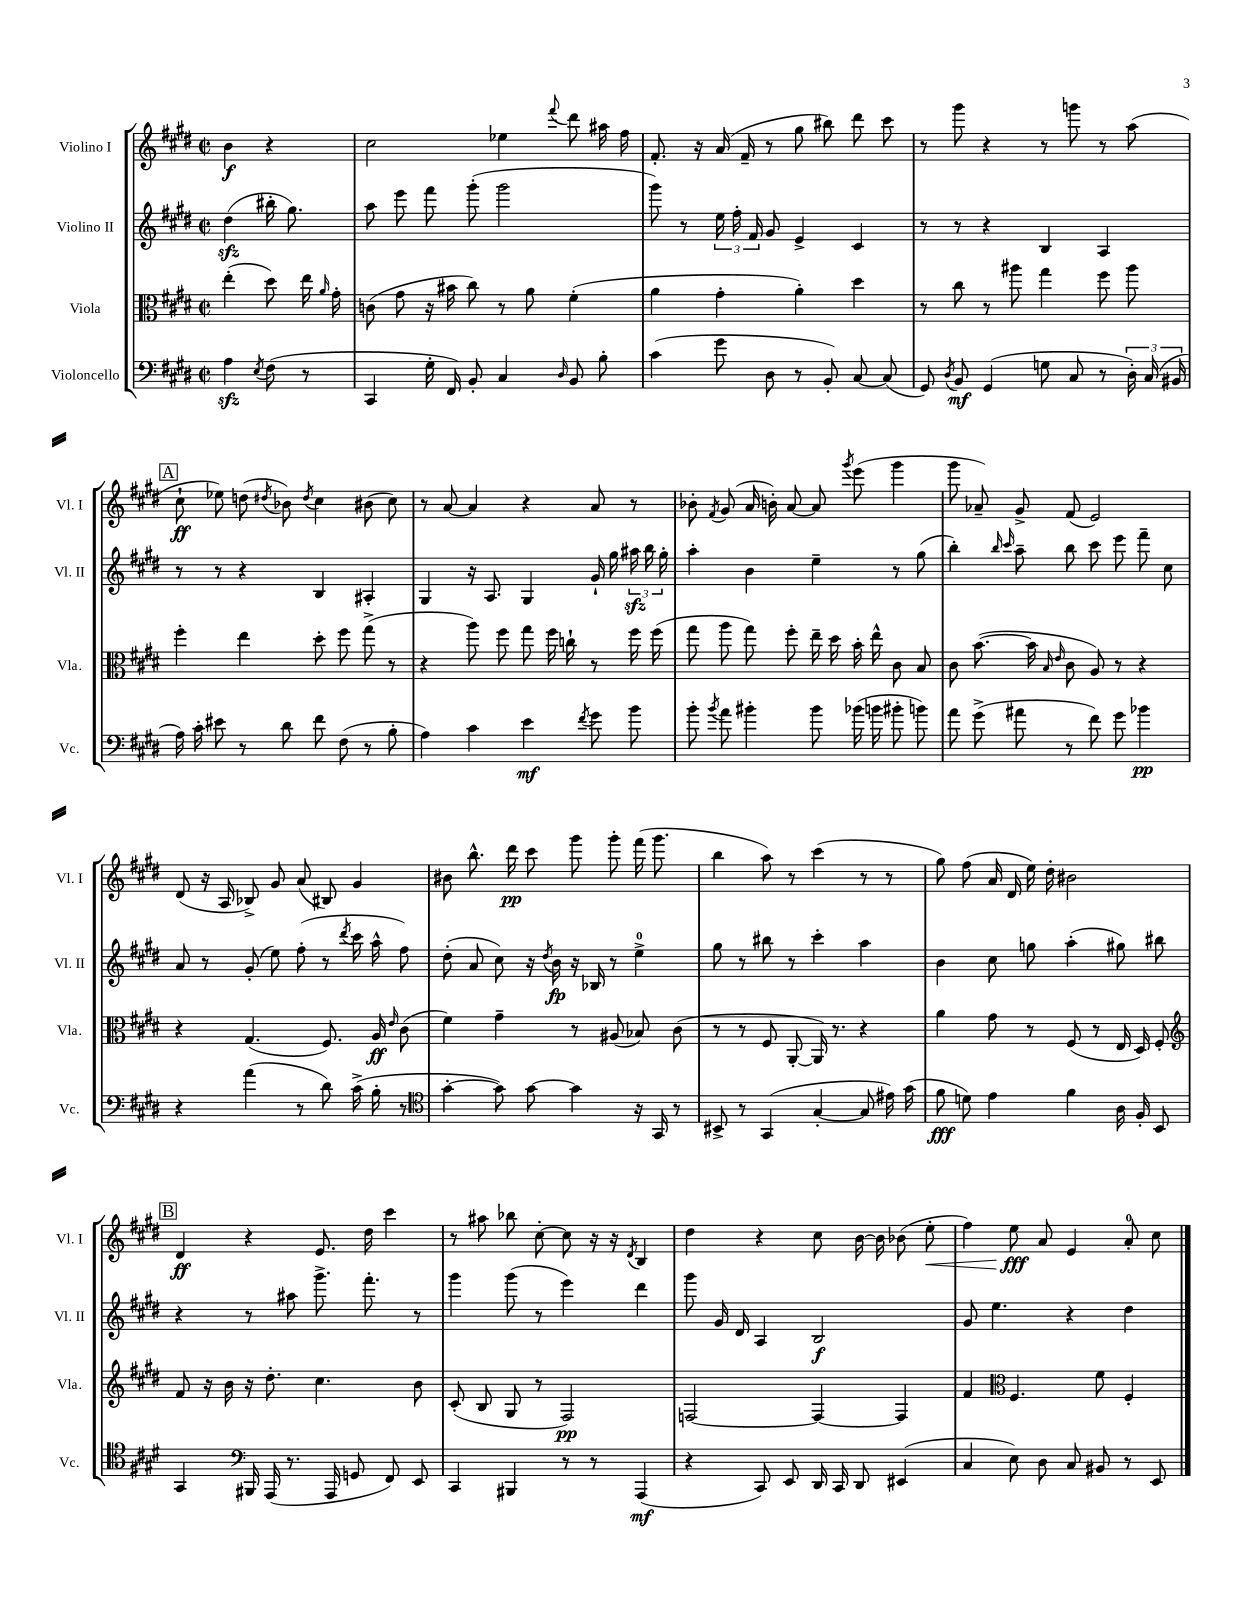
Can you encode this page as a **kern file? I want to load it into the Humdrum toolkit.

**kern	**dynam	**kern	**dynam	**kern	**dynam	**kern	**dynam
*part4	*part4	*part3	*part3	*part2	*part2	*part1	*part1
*staff4	*staff4	*staff3	*staff3	*staff2	*staff2	*staff1	*staff1
*I"Violoncello	*	*I"Viola	*	*I"Violino II	*	*I"Violino I	*
*I'Vc.	*	*I'Vla.	*	*I'Vl. II	*	*I'Vl. I	*
*clefF4	*	*clefC3	*	*clefG2	*	*clefG2	*
*k[f#c#g#d#]	*	*k[f#c#g#d#]	*	*k[f#c#g#d#]	*	*k[f#c#g#d#]	*
*M2/2	*	*M2/2	*	*M2/2	*	*M2/2	*
*met(c|)	*	*met(c|)	*	*met(c|)	*	*met(c|)	*
=	=	=	=	=	=	=	=
4Azz\	.	(4ee'\	.	(4dd#zz\	.	4b\	f
8qE/	.	.	.	.	.	.	.
(8F#\	.	8dd#\)	.	16bb#X'\	.	4r	.
.	.	.	.	8.gg#\)	.	.	.
8r	.	16ee\	.	.	.	.	.
.	.	16qqa/	.	.	.	.	.
.	.	16g#'\	.	.	.	.	.
=1	=1	=1	=1	=1	=1	=1	=1
4CC#/	.	(8cn\	.	8aa\	.	2cc#\	.
.	.	8g#\	.	8eee\	.	.	.
16G#'\	.	16r	.	8fff#\	.	.	.
16FF#/)	.	16b#X\	.	.	.	.	.
8BB'/	.	8cc#\)	.	(8ggg#'\	.	.	.
4C#/	.	8r	.	2ggg#\	.	4ee-X\	.
.	.	8a\	.	.	.	.	.
16qqD#/	.	.	.	.	.	8qqfff#/	.
8BB/	.	(4f#'\	.	.	.	8ddd#\	.
8B'\	.	.	.	.	.	16aa#X\	.
.	.	.	.	.	.	16ff#\	.
=2	=2	=2	=2	=2	=2	=2	=2
(4c#\	.	4a\	.	8ggg#\)	.	8.f#'/	.
.	.	.	.	8r	.	.	.
.	.	.	.	.	.	16r	.
8g#\	.	4g#'\	.	24ee\	.	(16a/	.
.	.	.	.	24ff#'\	.	.	.
.	.	.	.	.	.	16f#~/	.
.	.	.	.	24f#/	.	.	.
8D#\	.	.	.	8g#/	.	8r	.
8r	.	4a'\)	.	4e^/	.	8gg#\	.
8BB'/)	.	.	.	.	.	8bb#X\)	.
[8C#/	.	4dd#\	.	4c#/	.	8ddd#\	.
(8C#/]	.	.	.	.	.	8ccc#\	.
=3	=3	=3	=3	=3	=3	=3	=3
8GG#/)	.	8r	.	8r	.	8r	.
8qD#/	.	.	.	.	.	.	.
8BB/	mf	8cc#\	.	8r	.	8ggg#\	.
(4GG#/	.	8r	.	4r	.	4r	.
.	.	8aa#X\	.	.	.	.	.
8Gn\	.	4gg#\	.	4B/	.	8r	.
8C#/	.	.	.	.	.	8gggn\	.
8r	.	8ff#\	.	4A/	.	8r	.
24D#'\)	.	8aa#\	.	.	.	(8aa\	.
(24C#/	.	.	.	.	.	.	.
24BB#X/	.	.	.	.	.	.	.
!!LO:LB:g=z
!!LO:REH:place=s1:t=A
=4	=4	=4	=4	=4	=4	=4	=4
16A\)	.	4ff#'\	.	8r	.	8cc#`\	ff
16c#'\	.	.	.	.	.	.	.
8e#X\	.	.	.	8r	.	8ee-X\)	.
8r	.	4ee\	.	4r	.	(8ddn\	.
.	.	.	.	.	.	8qdd#X/	.
8d#\	.	.	.	.	.	8b-X\)	.
.	.	.	.	.	.	8qdd#/	.
8f#\	.	8dd#'\	.	4B/	.	4cc#\	.
(8F#\	.	8ff#\	.	.	.	.	.
8r	.	(8gg#^\	.	4A#X'/	.	(8b#X\	.
8B'\	.	8r	.	.	.	8cc#\)	.
=5	=5	=5	=5	=5	=5	=5	=5
4A\)	.	4r	.	4G#/	.	8r	.
.	.	.	.	.	.	[8a/	.
4c#\	.	8aa\)	.	16r	.	4a/]	.
.	.	.	.	8.A/	.	.	.
.	.	8ff#\	.	.	.	.	.
4e\	mf	8gg#\	.	4G#/	.	4r	.
.	.	16ff#\	.	.	.	.	.
.	.	16ccn`\	.	.	.	.	.
8qf#/	.	.	.	.	.	.	.
8g#\	.	8r	.	16g#`/	.	8a/	.
.	.	.	.	16gg#\	.	.	.
8b\	.	16ff#\	.	24aa#Xzz\	.	8r	.
.	.	.	.	24bb\	.	.	.
.	.	(16ff#\	.	.	.	.	.
.	.	.	.	24gg#'\	.	.	.
=6	=6	=6	=6	=6	=6	=6	=6
8b'\	.	8gg#\	.	4aa'\	.	8b-X'\	.
8qb/	.	.	.	.	.	8qf#/	.
8a\	.	8aa\	.	.	.	(8g#/	.
4b#X'\	.	8gg#\)	.	4b\	.	16a/	.
.	.	.	.	.	.	16bn'\)	.
.	.	8ff#'\	.	.	.	[8a/	.
8b#\	.	16ee~\	.	4ee~\	.	8a/]	.
.	.	16dd#\	.	.	.	.	.
.	.	.	.	.	.	8qggg#/	.
(16b-X\	.	16b'\	.	.	.	(8eee\	.
16bn\	.	16ee^^\	.	.	.	.	.
8b#X'\	.	8c#\	.	8r	.	4ggg#\	.
8bn\)	.	8B/	.	(8gg#\	.	.	.
=7	=7	=7	=7	=7	=7	=7	=7
8a\	.	8c#\	.	4bb'\)	.	8ggg#\	.
(8g#^\	.	([8.b\	.	.	.	8a-X~/)	.
.	.	.	.	16qqbb/	.	.	.
.	.	.	.	16qqccc#/	.	.	.
8a#X\	.	.	.	8aa~\	.	8g#^/	.
.	.	16b\]	.	.	.	.	.
.	.	16qqB/	.	.	.	.	.
.	.	16qqe/	.	.	.	.	.
8r	.	8c#\	.	8bb\	.	(8f#/	.
8f#\)	.	8A/)	.	8ccc#\	.	2e/)	.
8g#\	.	8r	.	8eee\	.	.	.
4b-X\	pp	4r	.	8fff#~\	.	.	.
.	.	.	.	8cc#\	.	.	.
!!LO:LB:g=z
=8	=8	=8	=8	=8	=8	=8	=8
4r	.	4r	.	8a/	.	(8d#/	.
.	.	.	.	8r	.	16r	.
.	.	.	.	.	.	16A/	.
(4a\	.	(4.G#/	.	(8g#'/	.	8B-X^/)	.
.	.	.	.	8ee\)	.	8g#/	.
8r	.	.	.	(8ff#'\	.	(8a/	.
8d#\)	.	8.F#/)	.	8r	.	8B#X/)	.
.	.	.	.	8qddd#/	.	.	.
(16c#^\	.	.	.	16ccc#\	.	4g#/	.
16B'\	.	16A/	ff	16aa^^\	.	.	.
.	.	16qqe/	.	.	.	.	.
8r	.	(8c#\	.	8ff#\)	.	.	.
=9	=9	=9	=9	=9	=9	=9	=9
*clefC4	*	*	*	*	*	*	*
[4g#'\	.	4f#\)	.	(8dd#'\	.	8b#X\	.
.	.	.	.	8a/	.	8.bb^^\	.
8g#\])	.	4g#~\	.	8cc#\)	.	.	.
.	.	.	.	.	.	16ddd#\	pp
[8g#\	.	.	.	16r	.	8ccc#\	.
.	.	.	.	8qdd#/	.	.	.
.	.	.	.	16b\	fp	.	.
4g#\]	.	8r	.	16r	.	8ggg#\	.
.	.	.	.	16B-X/	.	.	.
.	.	(8A#X/	.	8r	.	8ggg#'\	.
16r	.	8B-X/)	.	4ee^\	.	(16fff#\	.
16GG#/	.	.	.	.	.	8.ggg#\	.
8r	.	(8c#\	.	.	.	.	.
=10	=10	=10	=10	=10	=10	=10	=10
8BB#X^/	.	8r	.	8gg#\	.	4bb\	.
8r	.	8r	.	8r	.	.	.
(4GG#/	.	8F#/	.	8bb#X\	.	8aa\)	.
.	.	[8AA'/	.	8r	.	8r	.
[4G#'/	.	16AA/])	.	4ccc#'\	.	(4ccc#\	.
.	.	8.r	.	.	.	.	.
8G#/]	.	4r	.	4aa\	.	8r	.
16e#X\)	.	.	.	.	.	8r	.
(16g#\	.	.	.	.	.	.	.
=11	=11	=11	=11	=11	=11	=11	=11
8f#\	fff	4a\	.	4b\	.	8gg#\)	.
8dn\)	.	.	.	.	.	(8ff#\	.
4e\	.	8g#\	.	8cc#\	.	16a/	.
.	.	.	.	.	.	16d#/	.
.	.	8r	.	8ggn\	.	16ee\)	.
.	.	.	.	.	.	16dd#'\	.
4f#\	.	(8F#/	.	(4aa'\	.	2b#X\	.
.	.	8r	.	.	.	.	.
16A\	.	16E/	.	8gg#X\)	.	.	.
16F#'/	.	16D#/)	.	.	.	.	.
8BB/	.	8F#'/	.	8bb#X\	.	.	.
!!LO:LB:g=z
!!LO:REH:place=s1:t=B
=12	=12	=12	=12	=12	=12	=12	=12
*	*	*clefG2	*	*	*	*	*
4GG#/	.	8f#/	.	4r	.	4d#/	ff
.	.	16r	.	.	.	.	.
.	.	16b\	.	.	.	.	.
*clefF4	*	*	*	*	*	*	*
16BBB#X/	.	16r	.	8r	.	4r	.
(16AAA/	.	8.dd#'\	.	.	.	.	.
8.r	.	.	.	8aa#X\	.	.	.
.	.	4.cc#\	.	8.ggg#^\	.	8.e/	.
16AAA/	.	.	.	.	.	.	.
8GGn/	.	.	.	.	.	.	.
.	.	.	.	8.fff#'\	.	16dd#\	.
8FF#/)	.	.	.	.	.	4ccc#\	.
8EE/	.	8b\	.	8r	.	.	.
=13	=13	=13	=13	=13	=13	=13	=13
4CC#/	.	(8c#'/	.	4ggg#\	.	8r	.
.	.	8B/	.	.	.	8aa#X\	.
4BBB#X/	.	8G#/	.	(8ggg#\	.	8bb-X\	.
.	.	8r	.	8r	.	[8cc#'\	.
8r	.	2F#/)	pp	4eee\)	.	8cc#\]	.
8r	.	.	.	.	.	16r	.
.	.	.	.	.	.	16r	.
.	.	.	.	.	.	8qd#/	.
(4AAA/	mf	.	.	4ddd#\	.	4B/	.
=14	=14	=14	=14	=14	=14	=14	=14
4r	.	[2Fn/	.	8ggg#\	.	4dd#\	.
.	.	.	.	16g#/	.	.	.
.	.	.	.	16d#/	.	.	.
8CC#/)	.	.	.	4A/	.	4r	.
8EE/	.	.	.	.	.	.	.
16DD#/	.	4F/_	.	2B/	f	8cc#\	.
16CC#/	.	.	.	.	.	.	.
8DD#/	.	.	.	.	.	[16b\	.
.	.	.	.	.	.	16b\]	.
(4EE#X/	.	4F/]	.	.	.	(8b-X\	.
!	!	!	!	!	!	!	!LO:HP:b
.	.	.	.	.	.	8ee'\	<
=15	=15	=15	=15	=15	=15	=15	=15
4C#/	.	4f#/	.	8g#/	.	4ff#\)	.
.	.	.	.	4.ee\	.	.	.
*	*	*clefC3	*	*	*	*	*
8E\)	.	4.F#/	.	.	.	8ee\	fff
8D#\	.	.	.	.	.	8a/	[
8C#/	.	.	.	4r	.	4e/	.
8BB#X/	.	8f#\	.	.	.	.	.
8r	.	4F#'/	.	4dd#\	.	8a'/	.
8EE/	.	.	.	.	.	8cc#\	.
==	==	==	==	==	==	==	==
*-	*-	*-	*-	*-	*-	*-	*-
